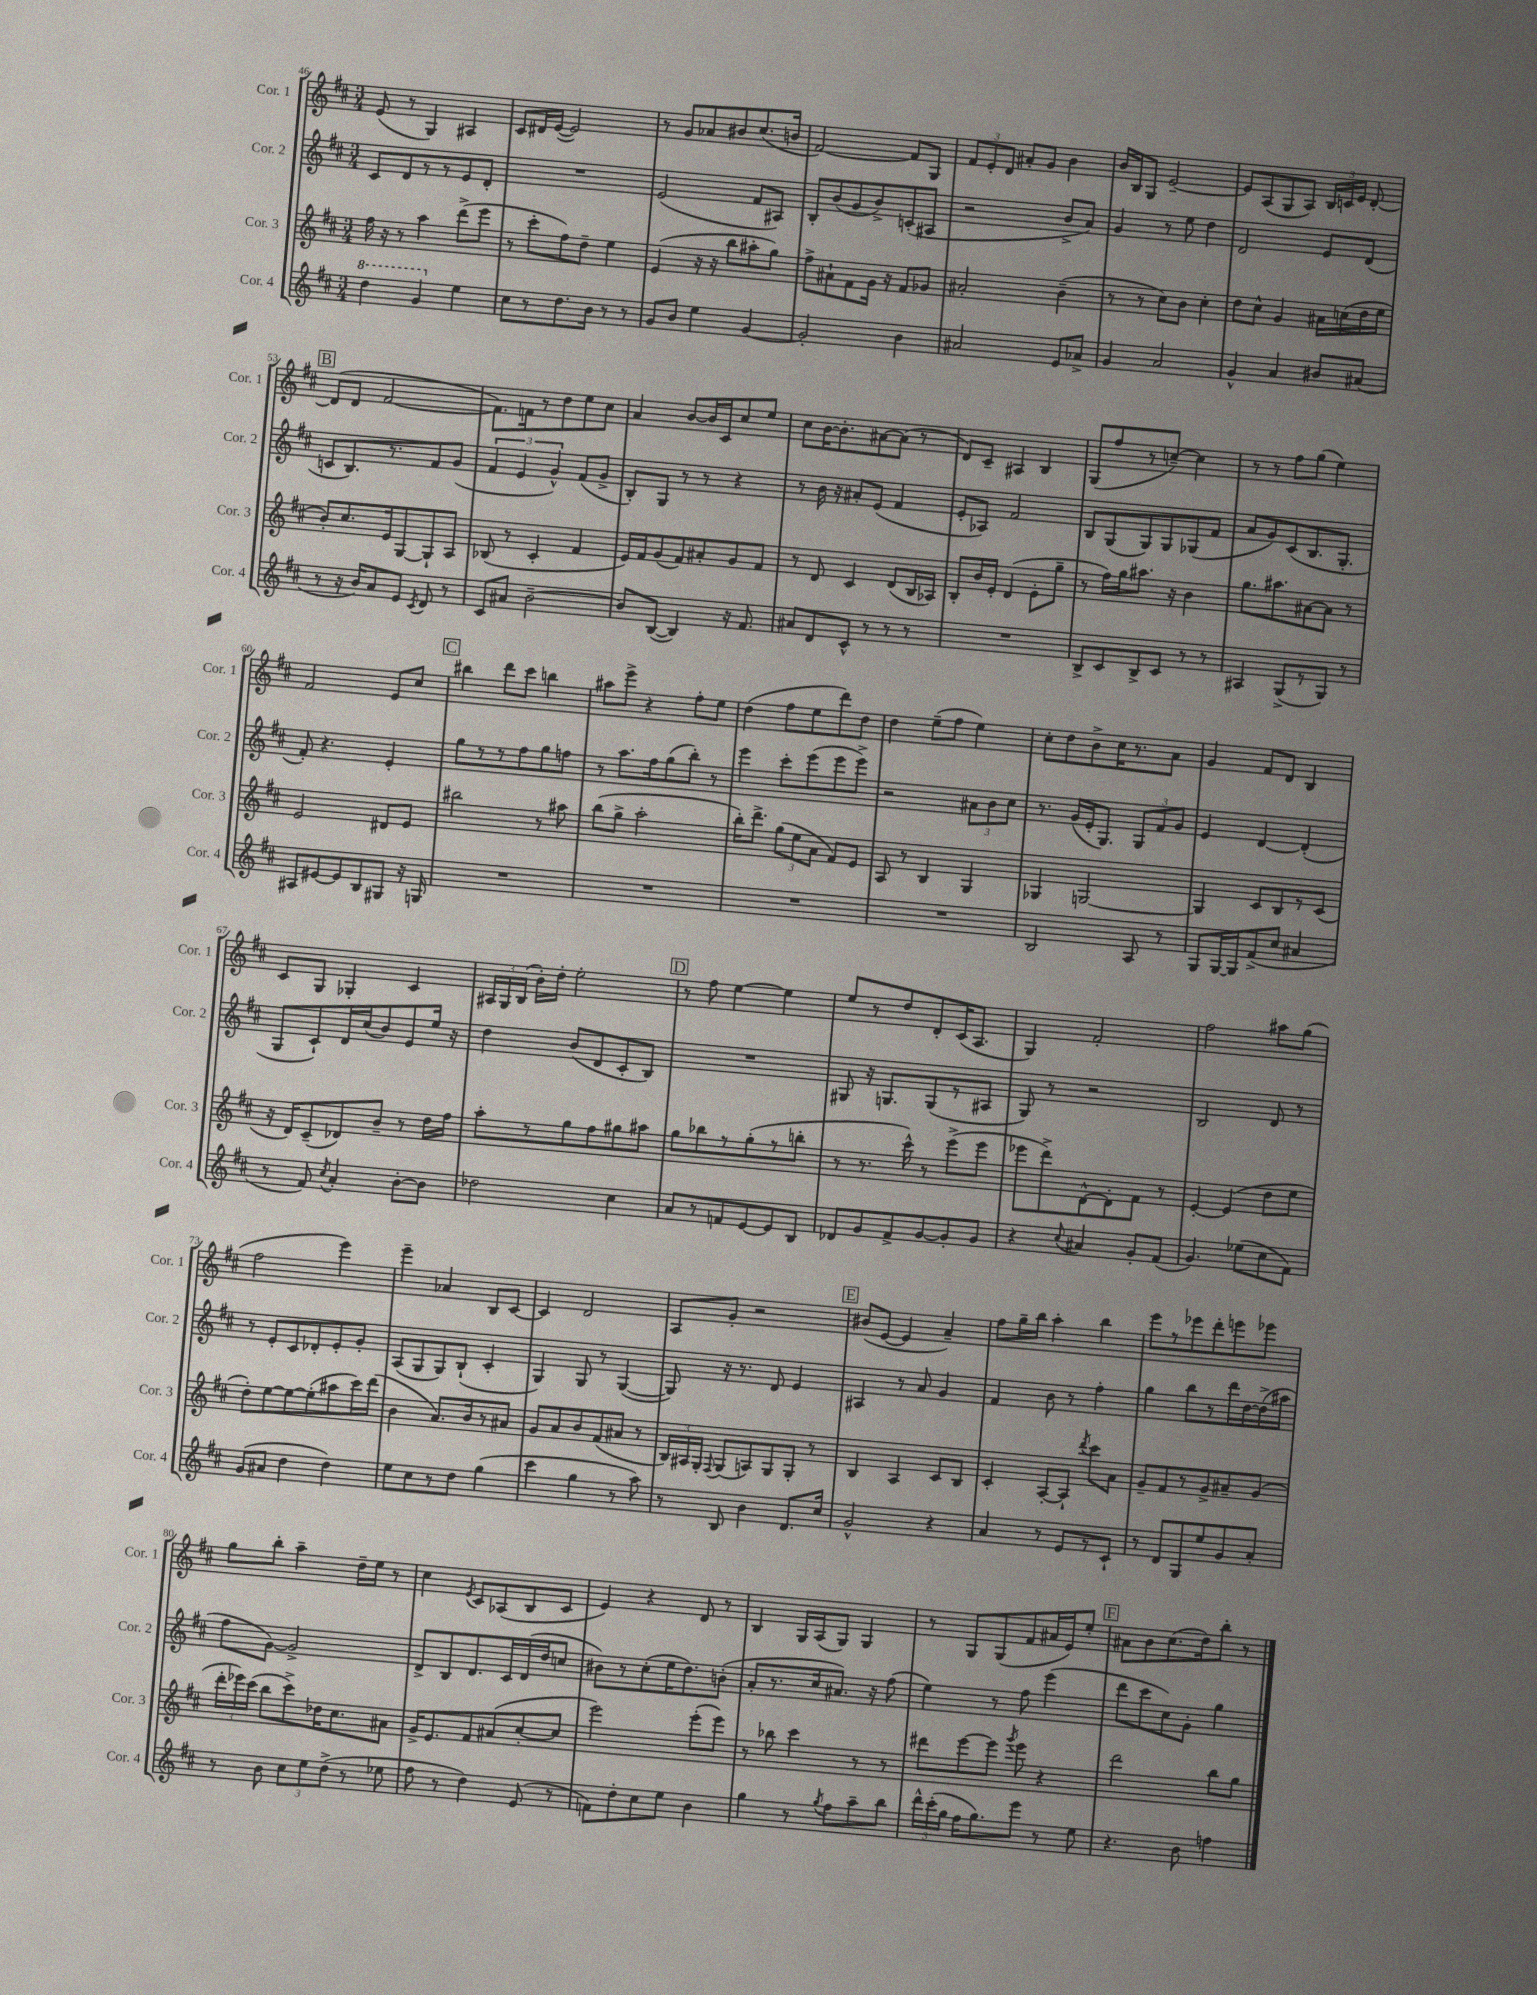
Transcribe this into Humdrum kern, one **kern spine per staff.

**kern	**kern	**kern	**kern
*staff4	*staff3	*staff2	*staff1
*clefG2	*clefG2	*clefG2	*clefG2
*k[f#c#]	*k[f#c#]	*k[f#c#]	*k[f#c#]
*M3/4	*M3/4	*M3/4	*M3/4
4ddd	16ff#	8c#	(8e
.	16r	.	.
.	8r	8d	8r
4gg	4aa	8r	4G)
.	.	8r	.
4ee	(8ddd^	8e	4A#
.	8eee	8d'	.
=	=	=	=
8cc#	8r	2.r	8c#
8r	8ccc#'	.	16d#
.	.	.	([16e
8.dd	8ff#)	.	2e])
.	8dd~	.	.
16b	.	.	.
8r	4ee	.	.
8r	.	.	.
=	=	=	=
8g	(4e	(2e	8r
8b	.	.	8g
4ee	16r	.	8a-
.	16r	.	.
.	8bb	.	8b#
[4g	8aa#'	8f#	(8.cc#
.	8gg)	8A#)	.
.	.	.	16b
=	=	=	=
2g']	8ff#^	8B'	[2f#)
.	8a#`	(8b	.
.	8f#	8g	.
.	16g	8b^)	.
.	16r	.	.
4b	8f#	(8c'	8f#]
.	8g-	8A#	8G
=	=	=	=
2a#	2a#'	2r	12f#
.	.	.	12e'
.	.	.	12d
.	.	.	8a#'
.	.	.	8g
8e	(4b~	8b^	4b
8a-^	.	8a)	.
=	=	=	=
4g	8r	4g	16b
.	.	.	16B
.	8r	.	8G
2a	8cc#)	8r	[2e~
.	8b	8ee	.
.	4cc#'	4dd	.
=	=	=	=
4g^^	8dd	2d	8e]
.	8cc#^^	.	(8A
4a	4g	.	8G
.	.	.	8A)
8b#	16a#	8e	24B
.	.	.	24c
.	(16cc	.	.
.	.	.	24e
(8a#	16dd	(8d	[8d'
.	16ee	.	.
=	=	=	=
8r	8b')	8c	(8d]
16r	8.cc#	8.B)	8d
16b)	.	.	.
8a	.	.	[2f#
.	16e	8.r	.
8e	[8G	.	.
8qc#	.	.	.
8d	8G`]	8f#	.
8r	8A	(8g	.
=	=	=	=
8c#	(8B-	6f#	8.f#])
8a#	8r	.	.
.	.	6e	.
.	.	.	16f
[2b~	4c#'	.	8r
.	.	6g^^)	.
.	.	.	8dd
.	4f#	(8f#	8ee
.	.	8g^	8cc#
=	=	=	=
8b]	16e)	8B')	4a
.	16f#	.	.
([8B	(8g	8G	.
4B])	8f#)	8r	[8b
.	8a#'	8r	16b]
.	.	.	16c#
16r	8g	4r	8cc#
8.f#	.	.	.
.	8f#	.	8ee
=	=	=	=
8a#	8r	8r	8cc#
8d	8d	16b	[16b
.	.	16r	8.b']
8c#^^	4c#	8a#'	.
8r	.	(8e	[8a#
8r	(8d	4f#	(8a#]
8r	16B	.	8r
.	16A-)	.	.
=	=	=	=
2.r	8B'	8e'	8d)
.	16b	8A-)	8c#~
.	16e'	.	.
.	(4d	2f#	4A#
.	8e'	.	4B
.	8gg~	.	.
=	=	=	=
8B^	8r	8B	(8G
8c#	16ff#)	(8G	8ff#
.	16gg	.	.
8B^	8.aa#	8G)	8r
8c#	.	8G	[8cc~)
.	16r	.	.
8r	4b	(8G-	4cc]
8r	.	8f#	.
=	=	=	=
4A#	8.gg	8a	8r
.	.	8g)	8r
.	8.aa#	.	.
(8G^	.	(8c#	8ff#
8r	[8a#	8.B	(8gg
8G)	8a#]	.	4ee)
.	.	8.G'	.
8r	8r	.	.
=	=	=	=
8A#	2e	8f#')	2f#
[8e#	.	4.r	.
8e#]	.	.	.
8B	.	.	.
8G#	8d#	4e'	8e
16r	8e	.	8cc#
16G	.	.	.
=	=	=	=
2.r	2bb#	8gg	4bb#
.	.	8r	.
.	.	8r	8ddd
.	.	8ff#	8ccc#
.	8r	8gg	4bb
.	8aa#	8ff	.
=	=	=	=
2.r	(8bb	8r	8aa#
.	8gg^	8.aa	8eee^
.	2aa'	.	4r
.	.	16ff#	.
.	.	(8gg	.
.	.	8bb')	8ff#'
.	.	8r	8ee
=	=	=	=
2.r	16bb')	4eee	(4dd
.	8.ddd^	.	.
.	(12gg	8ccc#'	8ff#
.	12ee	.	.
.	.	(8eee	8ee
.	12a	.	.
.	8f#)	8eee	8ddd)
.	8e	8eee^)	8dd
=	=	=	=
2.r	8A	2r	4dd
.	8r	.	.
.	4B	.	(8ee~
.	.	.	8ff#
.	4G	12a#	4ee)
.	.	12b	.
.	.	12cc#	.
=	=	=	=
2B	4G-	8.r	8cc#'
.	.	.	8dd
.	.	(16g	.
.	[2G	16e'	8b^
.	.	8.G)	.
.	.	.	16cc#
.	.	.	8.r
8A	.	12G	.
.	.	12f#	.
8r	.	.	8a
.	.	12g	.
=	=	=	=
8G	4G]	4e	4g
[16G	.	.	.
16G]	.	.	.
(8f#^	8c#	[4d	8f#
8cc#	8B	.	8d
4a#	8r	(4d']	4B
.	(8c#	.	.
=	=	=	=
8r	16r	8G	8c#
.	16d)	.	.
8f#)	(8c#~	8c#`)	8G
8qcc#	.	.	.
4a'	8d-)	16d	4G-'
.	.	(16cc#	.
.	8b~	8b)	.
[8b'	8r	8e	4c#
8b]	16dd	16ee	.
.	16ff#	16r	.
=	=	=	=
2dd-	8aa'	4dd	24A#
.	.	.	24G
.	.	.	(24B
.	8r	.	16b')
.	.	.	16dd'
.	8gg	(8b	2ee'
.	8ff#	8d	.
4cc#	8gg#	8c#'	.
.	8aa#	8B)	.
=	=	=	=
8a	8gg	2.r	8r
8r	8bb-	.	8ff#
8f	8r	.	[4ee
[8e	(8gg'	.	.
8e]	8r	.	4ee]
8B	8bb'	.	.
=	=	=	=
8d-	8r	8G#	8ee
8g	8.r	16r	8r
.	.	8.G	.
8f#^	.	.	8dd
.	16ccc#^^)	.	.
[8g	8r	(8G	8d'
8g']	(8eee^	8r	(16c#
.	.	.	8.A
8g	8eee	8A#	.
=	=	=	=
4r	8eee-	8G)	4G)
.	8ddd^)	8r	.
8qqcc#	.	.	.
4a#	[8d^^	2r	2f#'
.	8d']	.	.
8g'	8f#	.	.
(8f#	8r	.	.
=	=	=	=
4.g)	[4e'	2B	2ff#
.	(4e]	.	.
(8ee-	.	.	.
8cc#	8dd	8d	8aa#
8f#)	8ee	8r	(8gg
=	=	=	=
(8g	8dd')	8r	2ff#
8a#	[8ee	8e'	.
4dd	8ee_	8c#	.
.	(8ee']	8d-'	.
4dd)	8aa#	8e'	4eee)
.	16ccc#)	8g'	.
.	(16ddd	.	.
=	=	=	=
8ee	4b	(8A	4eee~
8cc#	.	8G	.
8r	8.a)	8G)	4a-
8dd	.	(8B`	.
.	16b	.	.
(4gg	8r	4c#'	8B
.	8a#	.	[8c#
=	=	=	=
4ccc#	8g	4G)	4c#]
.	8a	.	.
4gg	8b	8G	2d
.	(8f#	8r	.
8r	8a#	([4G	.
8aa)	8r	.	.
=	=	=	=
8r	24B)	8G])	8A
.	24A#	.	.
.	24G'	.	.
.	8qqF#	.	.
8B	(8G	16r	8g'
.	.	8.r	.
4b	8A)	.	2r
.	8G	8d	.
8.d	8G'	4e	.
.	8r	.	.
16cc#	.	.	.
=	=	=	=
2g^^	4B	4A#	(8b#
.	.	.	[8e
.	4A	8r	4e]
.	.	8a	.
4r	8c#	4g	4a~)
.	8B	.	.
=	=	=	=
4a	4c#'	4f#	8ff#
.	.	.	16gg~
.	.	.	16bb
8r	[8A'	8b	4aa'
8e	8A`]	8r	.
.	8qddd	.	.
8r	8ccc#	4ff#'	4bb
8c#`	8a	.	.
=	=	=	=
8r	8g~	4gg	8eee
8d	8f#	.	8r
8G	8r	8bb	8eee-
8ee	8g^	8r	8ddd'
8g	8a#~	16ddd	8eee
.	.	[16dd	.
8a'	(8g	(16dd^]	8eee-
.	.	16aa#	.
=	=	=	=
8r	24ddd'	8ff#	8gg
.	24eee-)	.	.
.	(24ccc#	.	.
8b	8bb	[8g)	8bb'
12cc#	8ccc#^)	2g^]	4aa~
12ee	.	.	.
.	16dd-	.	.
(12dd^	.	.	.
.	8.cc#	.	.
8r	.	.	16dd~
.	.	.	16ee
8ee-	8a#	.	8r
=	=	=	=
8ff#	16g^	8d^	4cc#
.	8.e	.	.
8r	.	8B	.
.	.	.	8qe
4dd)	8f#	8.d	8c#
.	(8a#	.	(8A-
.	.	16c#	.
(8e	[8cc#'	(16d	8B
.	.	16dd	.
8r	8cc#]	8cc	8c#
=	=	=	=
8f)	2eee)	8b#)	4e)
8dd'	.	8r	.
8cc#	.	(8cc#'	4r
8ee	.	16ee	.
.	.	8.dd)	.
4b	(8eee'	.	8d
.	8eee)	(8b'	8r
=	=	=	=
4gg	8r	8a'	4B
.	8bb-	8.r	.
8r	4ccc#	.	16G
.	.	16cc#	(16A
8qgg	.	.	.
8ff#	.	8.a#)	8G)
8aa~	8r	.	4G
.	.	16r	.
8bb	8r	(8ff#	.
=	=	=	=
24ddd^^	8ddd#	4ee)	8r
(24ccc#'	.	.	.
24gg	.	.	.
16ff#	[8eee	.	8G
8.gg)	.	.	.
.	8eee]	8r	(8G
.	8qggg	.	.
8eee	8eee	8ff#	8f#
8r	4r	(4eee	16a#
.	.	.	16e)
8ee	.	.	8ee'
=	=	=	=
4.r	2ddd	8ddd	8a#
.	.	8ccc#	8b
.	.	8cc#)	(8.cc#
8b	.	8g'	.
.	.	.	16dd)
4ff	8bb	4gg	8bb'
.	8gg	.	8r
==	==	==	==
*-	*-	*-	*-
